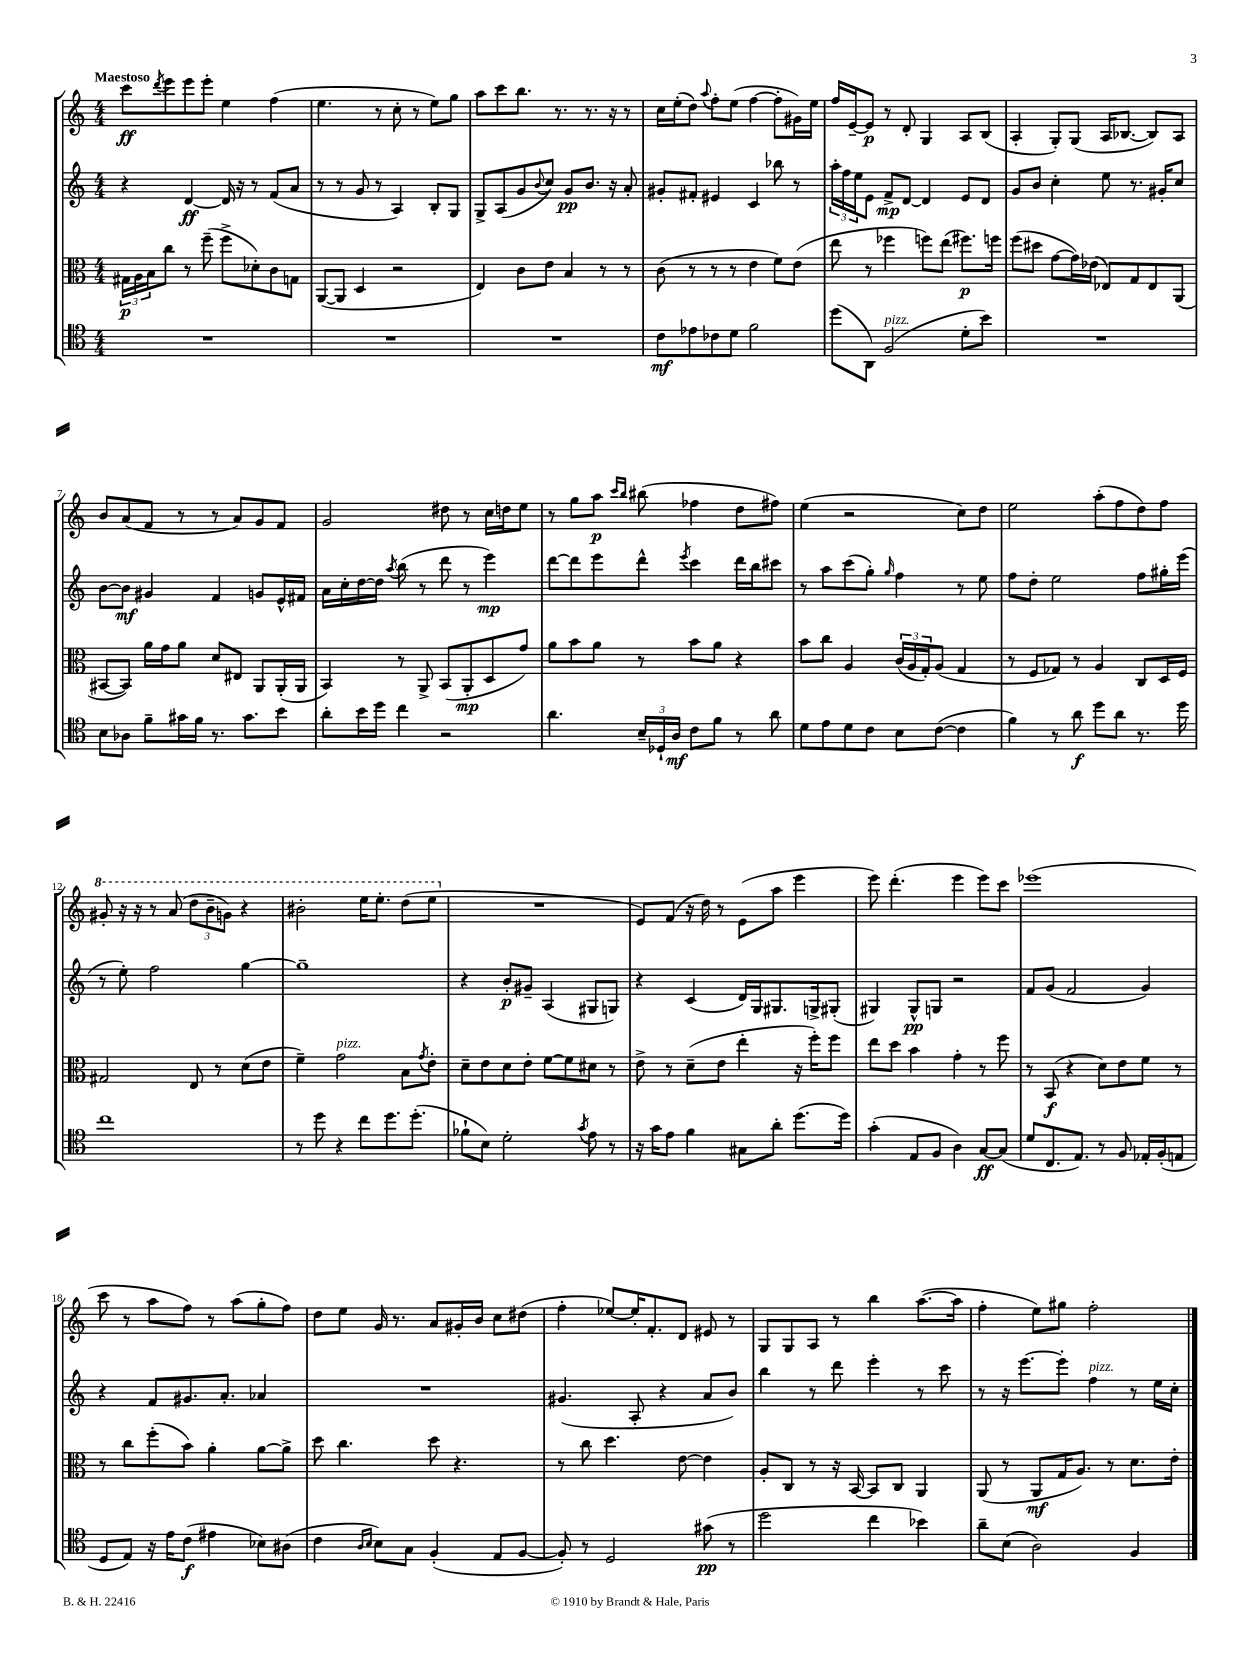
<<
\new StaffGroup <<
\new Staff = "s0" {
    \clef treble \key c \major \numericTimeSignature \time 4/4 \tempo "Maestoso"
    c'''8\ff \acciaccatura { d'''8 } e'''8 e'''8 e'''8-. e''4 f''4( |
    e''4. r8 c''8-. r8 e''8) g''8 |
    a''8 c'''8 b''8. r8. r8. r16 r8 |
    c''16 e''16-.( d''8) \appoggiatura { a''8 } f''8-. e''8( f''4~ f''8-. gis'16) e''16 |
    f''16 e'16~-- e'8\p r8 d'8-. g4 a8 b8( |
    a4-. g8-.) g8( a16 bes8.~ bes8) a8 |
    b'8 a'8( f'8 r8 r8 a'8) g'8 f'8 |
    g'2 dis''8 r8 c''16 d''16 e''8 |
    r8 g''8 a''8\p \grace { c'''16 b''16 } bis''8( fes''4 d''8 fis''8) |
    e''4( r2 c''8) d''8 |
    e''2 a''8-.( f''8 d''8) f''8 |
    \ottava #1 gis''8-. r16 r16 r8 a''8( \tuplet 3/2 { d'''8 b''8-- g''8) } r4 |
    bis''2-. e'''16 e'''8.-. d'''8( e'''8 \ottava #0 |
    R1 |
    e'8) f'8( r16 d''16) r8 e'8( a''8 e'''4 |
    e'''8) d'''4.-.( e'''4 e'''8) c'''8 |
    ees'''1( |
    c'''8 r8 a''8 f''8) r8 a''8( g''8-. f''8) |
    d''8 e''8 g'16 r8. a'8 gis'16-. b'16 c''8 dis''8( |
    f''4-. ees''8~) ees''16-. f'8.-. d'8 eis'8 r8 |
    g8 g8 a8 r8 b''4 a''8.~( a''16 |
    f''4-. e''8) gis''8 f''2-. \bar "|." |
}
\new Staff = "s1" {
    \clef treble \key c \major \numericTimeSignature \time 4/4
    r4 d'4~\ff d'16 r16 r8 f'8( a'8 |
    r8 r8 g'8 r8 a4) b8-. g8 |
    g8-> a8( g'8 \appoggiatura { b'8 } c''8) g'8\pp b'8. r16 a'8-. |
    gis'8-. fis'8-. eis'4 c'4 bes''8 r8 |
    \tuplet 3/2 { a''16-. f''16 e''16 } e'8 f'8->\mp d'8~ d'4 e'8 d'8 |
    g'8 b'8 c''4-. e''8 r8. gis'16-. c''8 |
    b'8~ b'8\mf gis'4 f'4 g'8 e'16-^ fis'16 |
    a'16 c''16-. d''16~ d''16 \acciaccatura { a''8 } b''8( r8 d'''8 r8 e'''4\mp) |
    d'''8~ d'''8 e'''8 d'''8-^ \acciaccatura { e'''8 } c'''4 d'''16 b''16 cis'''8 |
    r8 a''8 c'''8( g''8-.) \grace { g''16 } f''4 r8 e''8 |
    f''8 d''8-. e''2 f''8 gis''16-. e'''16( |
    r8 e''8-.) f''2 g''4~ |
    g''1-- |
    r4 b'8-.\p gis'8-- a4( gis8 g8) |
    r4 c'4( d'16) g16 gis8. g16-> gis8-.( |
    gis4) gis8-^\pp g8 r2 |
    f'8 g'8( f'2 g'4) |
    r4 f'8 gis'8. a'8.-. aes'4 |
    R1 |
    gis'4.( a8-. r4 a'8 b'8) |
    b''4 r8 d'''8 e'''4-. r8 c'''8 |
    r8 r16 e'''8.~ e'''8-. f''4^\markup { \italic "pizz." } r8 e''16 c''16-. \bar "|." |
}
\new Staff = "s2" {
    \clef alto \key c \major \numericTimeSignature \time 4/4
    \tuplet 3/2 { gis16\p a16 b16 } c''8 r8 f''8--( f''8-> des'8-.) c'8 g8 |
    a,8~( a,8 d4 r2 |
    e4) c'8 e'8 b4 r8 r8 |
    c'8( r8 r8 r8 e'4 f'8) e'8( |
    e''8 r8 fes''4 f''8) e''8( fis''8.\p) f''16 |
    f''8( dis''8 g'8~ g'16) ees'16( ees8) g8 ees8 a,8( |
    bis,8~ bis,8) a'16 g'16 a'8 d'8 eis8 a,8 a,16-.( a,16 |
    b,4) r8 a,8-> b,8( a,8-.\mp d8 g'8) |
    a'8 b'8 a'8 r8 b'8 a'8 r4 |
    b'8 c''8 a4 \tuplet 3/2 { c'16( a16 g16-.) } a8( g4 |
    r8 f8 ges8) r8 a4 c8 d16 f16 |
    gis2 e8 r8 d'8( e'8 |
    f'4--) g'2^\markup { \italic "pizz." } b8 \acciaccatura { g'8 } e'8-. |
    d'8-- e'8 d'8 e'8-. f'8~ f'8 dis'8 r8 |
    e'8-> r8 d'8--( e'8 e''4-. r16 f''16-.) f''8 |
    e''8 d''8 b'4 g'4-. r8 f''8 |
    r8 b,8\f( r4 d'8) e'8 f'8 r8 |
    r8 c''8 f''8-.( b'8) a'4-. a'8~ a'8-> |
    d''8 c''4. d''8 r4. |
    r8 c''8 d''4. e'8~ e'4 |
    a8-. c8 r8 r16 b,16~ b,8 c8 a,4 |
    a,8( r8 a,8\mf g16 a8.) r8 d'8. e'16-. \bar "|." |
}
\new Staff = "s3" {
    \clef tenor \key c \major \numericTimeSignature \time 4/4
    R1 |
    R1 |
    R1 |
    c'8\mf ees'8 ces'8 d'8 f'2 |
    d''8( a,8) f2^\markup { \italic "pizz." }( d'8-. b'8) |
    R1 |
    b8 aes8 f'8-- gis'16 f'16 r8. gis'8. b'8 |
    a'8-. b'16 d''16 c''4 r2 |
    a'4. \tuplet 3/2 { b16-- des16-! a16\mf } c'8 f'8 r8 a'8 |
    d'8 e'8 d'8 c'8 b8 c'8~( c'4 |
    f'4) r8 a'8\f d''8 a'8 r8. d''16 |
    c''1 |
    r8 d''8 r4 c''8 d''8. d''8.-.( |
    fes'8-! b8) d'2-. \acciaccatura { g'8 } e'8 r8 |
    r16 g'16 e'8 f'4 gis8 a'8-. d''8.( d''16) |
    g'4-.( e8 f8 a4) g8~\ff g8( |
    d'8 c8. e8.) r8 f8 ees16-. f16-.( e8 |
    d8 e8) r16 e'16 c'8\f( eis'4 bes8) ais8( |
    c'4 \grace { a16 b16 } b8) g8 f4-.( e8 f8~ |
    f8-.) r8 d2 gis'8\pp( r8 |
    d''2 c''4 bes'4) |
    a'8-- b8( a2) f4 \bar "|." |
}
>>
>>
